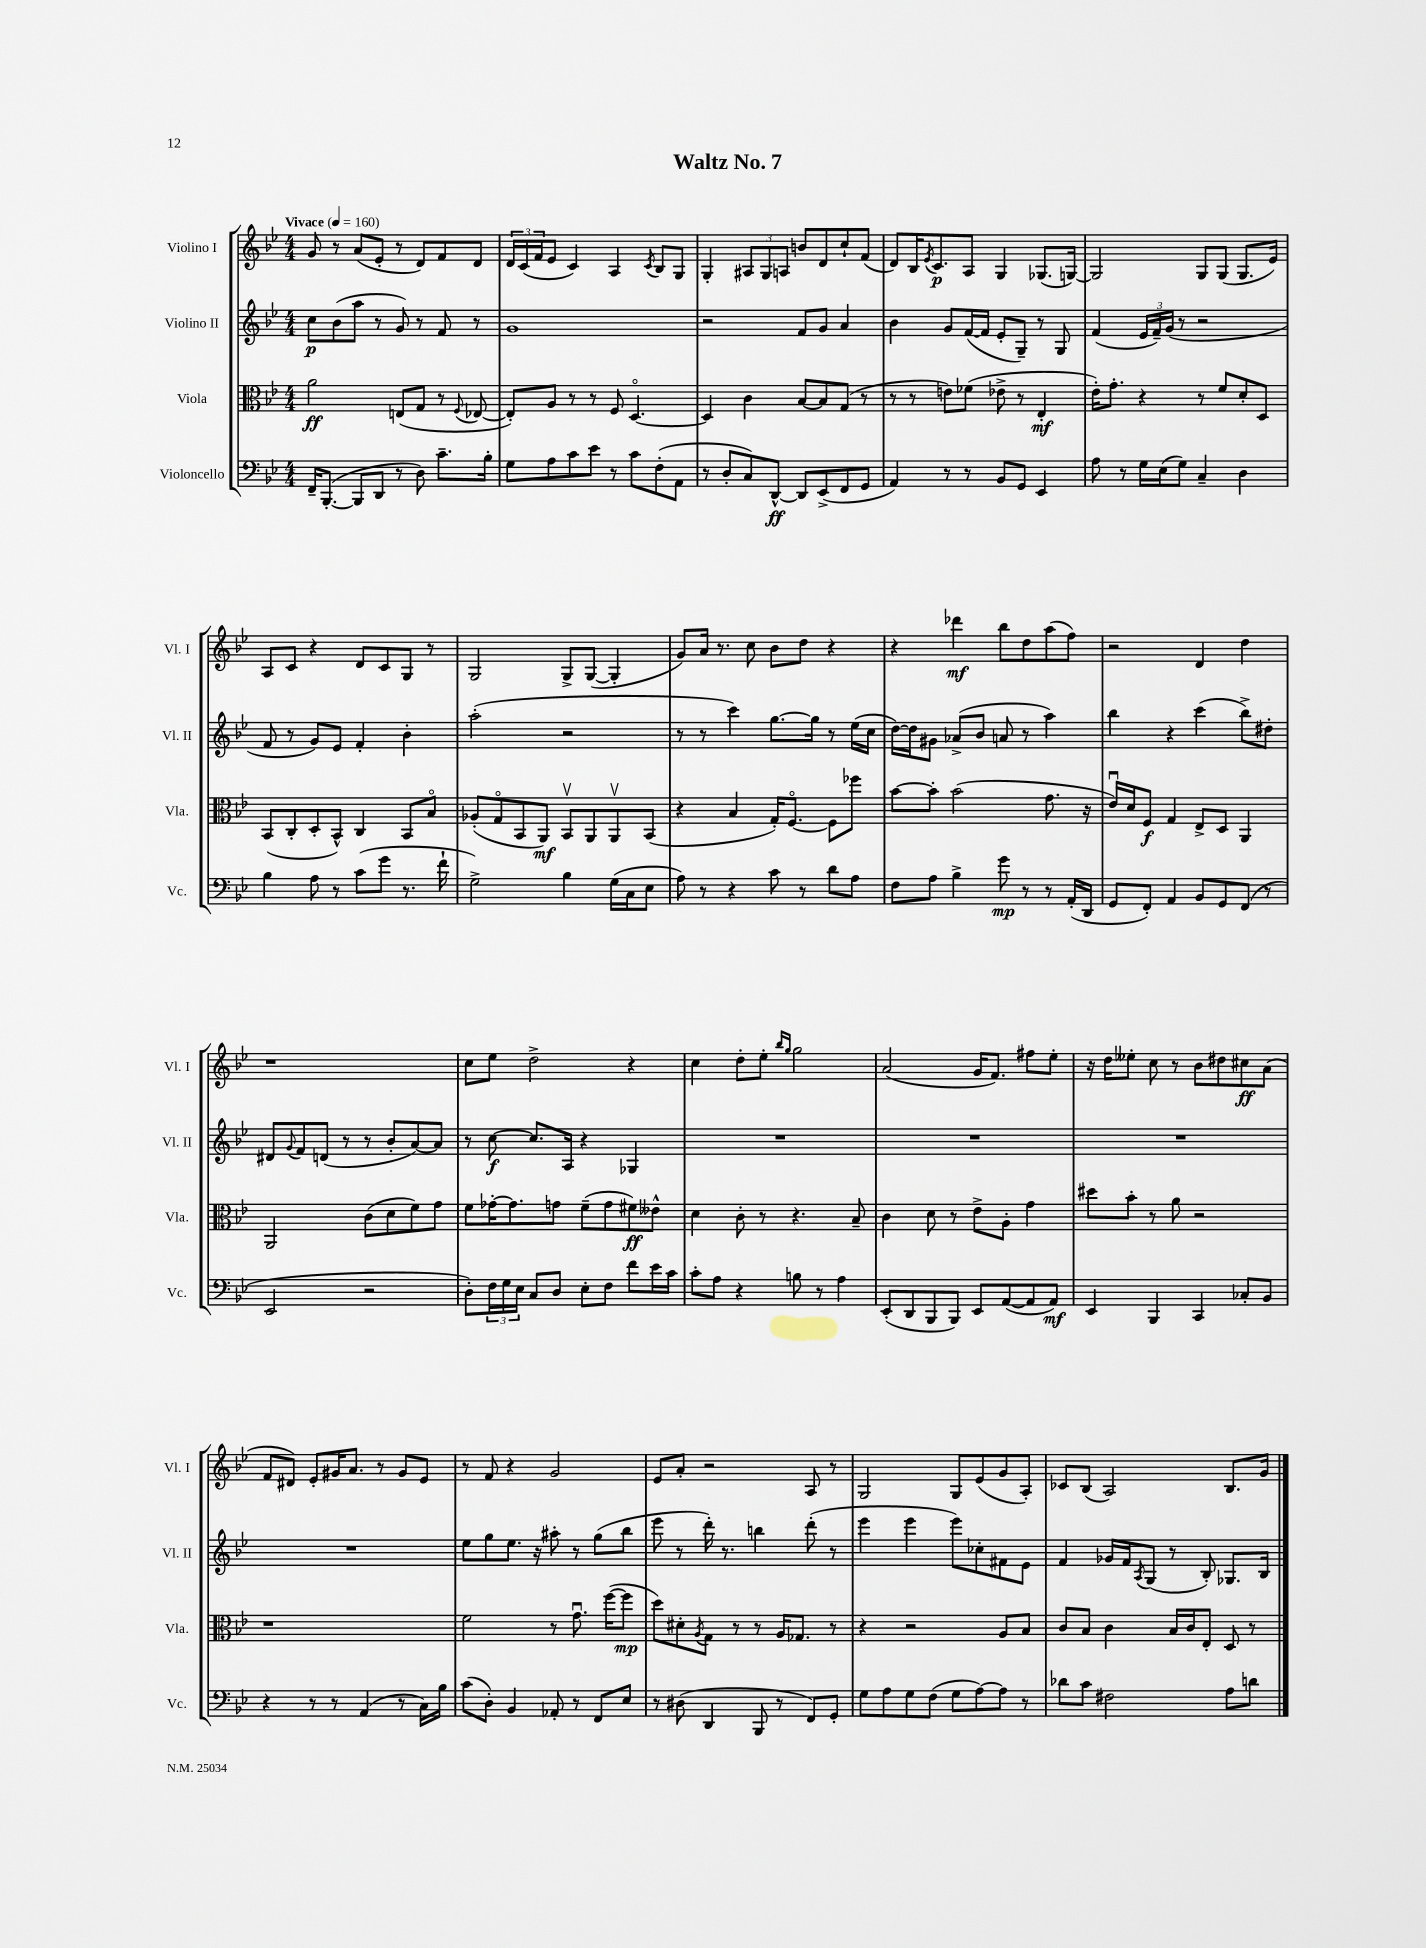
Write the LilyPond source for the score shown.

\header { title = "Waltz No. 7" }
<<
\new StaffGroup <<
\new Staff = "s0" \with { instrumentName = "Violino I" shortInstrumentName = "Vl. I" } {
    \clef treble \key bes \major \numericTimeSignature \time 4/4 \tempo "Vivace" 4 = 160
    g'8 r8 a'8( ees'8-. r8 d'8) f'8 d'8 |
    \tuplet 3/2 { d'16 c'16( f'16 } ees'8 c'4) a4 \acciaccatura { c'8 } bes8 g8 |
    g4-. \tuplet 3/2 { ais8 g8 a8 } b'8 d'8 c''8-! f'8( |
    d'8) bes16 \acciaccatura { ees'8 } c'8.\p a8 g4 ges8.( g16~) |
    g2 g8 g8( g8. ees'16) |
    a8 c'8 r4 d'8 c'8 g8 r8 |
    g2 g8-> g8~( g4-. |
    g'8) a'16 r8. c''8 bes'8 d''8 r4 |
    r4 des'''4\mf bes''8 d''8 a''8( f''8) |
    r2 d'4 d''4 |
    r1 |
    c''8 ees''8 d''2-> r4 |
    c''4 d''8-. ees''8-. \grace { bes''16 g''16 } g''2 |
    a'2( g'16 f'8.) fis''8 ees''8-. |
    r16 d''16 eeses''8-. c''8 r8 bes'8 dis''8 cis''8\ff a'8( |
    f'8 dis'8) ees'8-. gis'16 a'8. r8 gis'8 ees'8 |
    r8 f'8 r4 g'2 |
    ees'8 a'8-. r2 a8 r8 |
    g2 g8 ees'8( g'8 a8-.) |
    ces'8 bes8( a2) bes8. g'16 \bar "|." |
}
\new Staff = "s1" \with { instrumentName = "Violino II" shortInstrumentName = "Vl. II" } {
    \clef treble \key bes \major \numericTimeSignature \time 4/4
    c''8\p bes'8( a''8 r8 g'8) r8 f'8 r8 |
    g'1 |
    r2 f'8 g'8 a'4 |
    bes'4 g'8 f'16~( f'16 ees'8-. g8--) r8 g8 |
    f'4( \tuplet 3/2 { ees'16 f'16--) g'16( } r8 r2 |
    f'8 r8 g'8) ees'8 f'4-. bes'4-. |
    a''2-.( r2 |
    r8 r8 c'''4) g''8.~ g''16 r8 ees''16( c''16 |
    d''16~) d''16 gis'8 aes'8->( bes'8 a'8 r8 a''4) |
    bes''4 r4 c'''4( bes''8->) dis''8-. |
    dis'8 \appoggiatura { g'8 } f'8 d'8( r8 r8 bes'8-. a'8~) a'8 |
    r8 c''8~\f c''8. a16 r4 ges4 |
    R1 |
    R1 |
    R1 |
    R1 |
    ees''8 g''8 ees''8. r16 ais''8-. r8 g''8( bes''8 |
    ees'''8 r8 d'''16-.) r8. b''4 d'''8-.( r8 |
    ees'''4 ees'''4 ees'''8) ces''8-. fis'8 ees'8 |
    f'4 ges'16 f'16 \acciaccatura { a8 } g8( r8 bes8-.) ges8. bes16 \bar "|." |
}
\new Staff = "s2" \with { instrumentName = "Viola" shortInstrumentName = "Vla." } {
    \clef alto \key bes \major \numericTimeSignature \time 4/4
    a'2\ff e8( g8 r8 \appoggiatura { f8 } ees8~ |
    ees8-.) a8 r8 r8 f8 d4.~\flageolet |
    d4 c'4 bes8~ bes8 g8( r8 |
    r8 r8 e'8) fes'8( ees'8-> r8 ees4-.\mf |
    ees'16-.) g'8.-. r4 r8 f'8 d'8-. d8 |
    bes,8( c8-. d8-. bes,8-^) c4 bes,8 bes8\flageolet |
    aes8-.( g8\flageolet bes,8 a,8\mf) bes,8\upbow a,8 a,8\upbow bes,8( |
    r4 bes4 g16-.) f8.~\flageolet f8 fes''8 |
    bes'8~ bes'8-. bes'2( g'8. r16 |
    ees'16\downbow) d'16 f8\f g4 ees8-> d8 a,4 |
    a,2 c'8( d'8 f'8) g'8 |
    f'8 ges'16~-. ges'8. g'8 f'8--( g'8 fis'8\ff) eeses'8-^ |
    d'4 c'8-. r8 r4. bes8-- |
    c'4 d'8 r8 ees'8-> a8-. g'4 |
    dis''8 bes'8-. r8 a'8 r2 |
    r1 |
    f'2 r8 g'8.\downbow f''16~( f''8\mp |
    d''8) dis'8-. \acciaccatura { a8 } g8 r8 r8 a16 ges8. r8 |
    r4 r2 a8 bes8 |
    c'8 bes8 c'4 bes16 c'16 ees8-. d8 r8 \bar "|." |
}
\new Staff = "s3" \with { instrumentName = "Violoncello" shortInstrumentName = "Vc." } {
    \clef bass \key bes \major \numericTimeSignature \time 4/4
    f,16-- bes,,8.~-.( bes,,8 d,8 r8 d8) c'8.-- bes16-. |
    g8 a8 c'8 ees'8 r8 c'8 f8-.( a,8 |
    r8 d8-. c8) d,8~-^\ff d,8 ees,8->( f,8 g,8 |
    a,4) r8 r8 bes,8 g,8 ees,4 |
    a8 r8 g16 ees16( g8) c4-- d4 |
    bes4 a8 r8 c'8( g'8 r8. f'16-! |
    g2->) bes4 g16( c16 ees8 |
    a8) r8 r4 c'8 r8 d'8 a8 |
    f8 a8 bes4-> g'8\mp r8 r8 a,16-.( d,16 |
    g,8 f,8-.) a,4 bes,8 g,8 f,8( r8 |
    ees,2 r2 |
    d8-.) \tuplet 3/2 { f16 g16 ees16 } c8 d8 ees8-. f8 f'8 ees'16 c'16 |
    c'8-. a8 r4 b8 r8 a4 |
    ees,8-.( d,8 bes,,8 bes,,8) ees,8 a,8~( a,8 a,8\mf) |
    ees,4 bes,,4 c,4 ces8-. bes,8 |
    r4 r8 r8 a,4( r8 c16) bes16 |
    c'8( d8-.) bes,4 aes,8-. r8 f,8 ees8 |
    r8 dis8( d,4 bes,,8 r8 f,8) g,8-. |
    g8 a8 g8 f8( g8 a8~) a8 r8 |
    des'8 c'8 fis2 a8 d'8 \bar "|." |
}
>>
>>
\layout { \context { \Score \remove "Bar_number_engraver" } }
